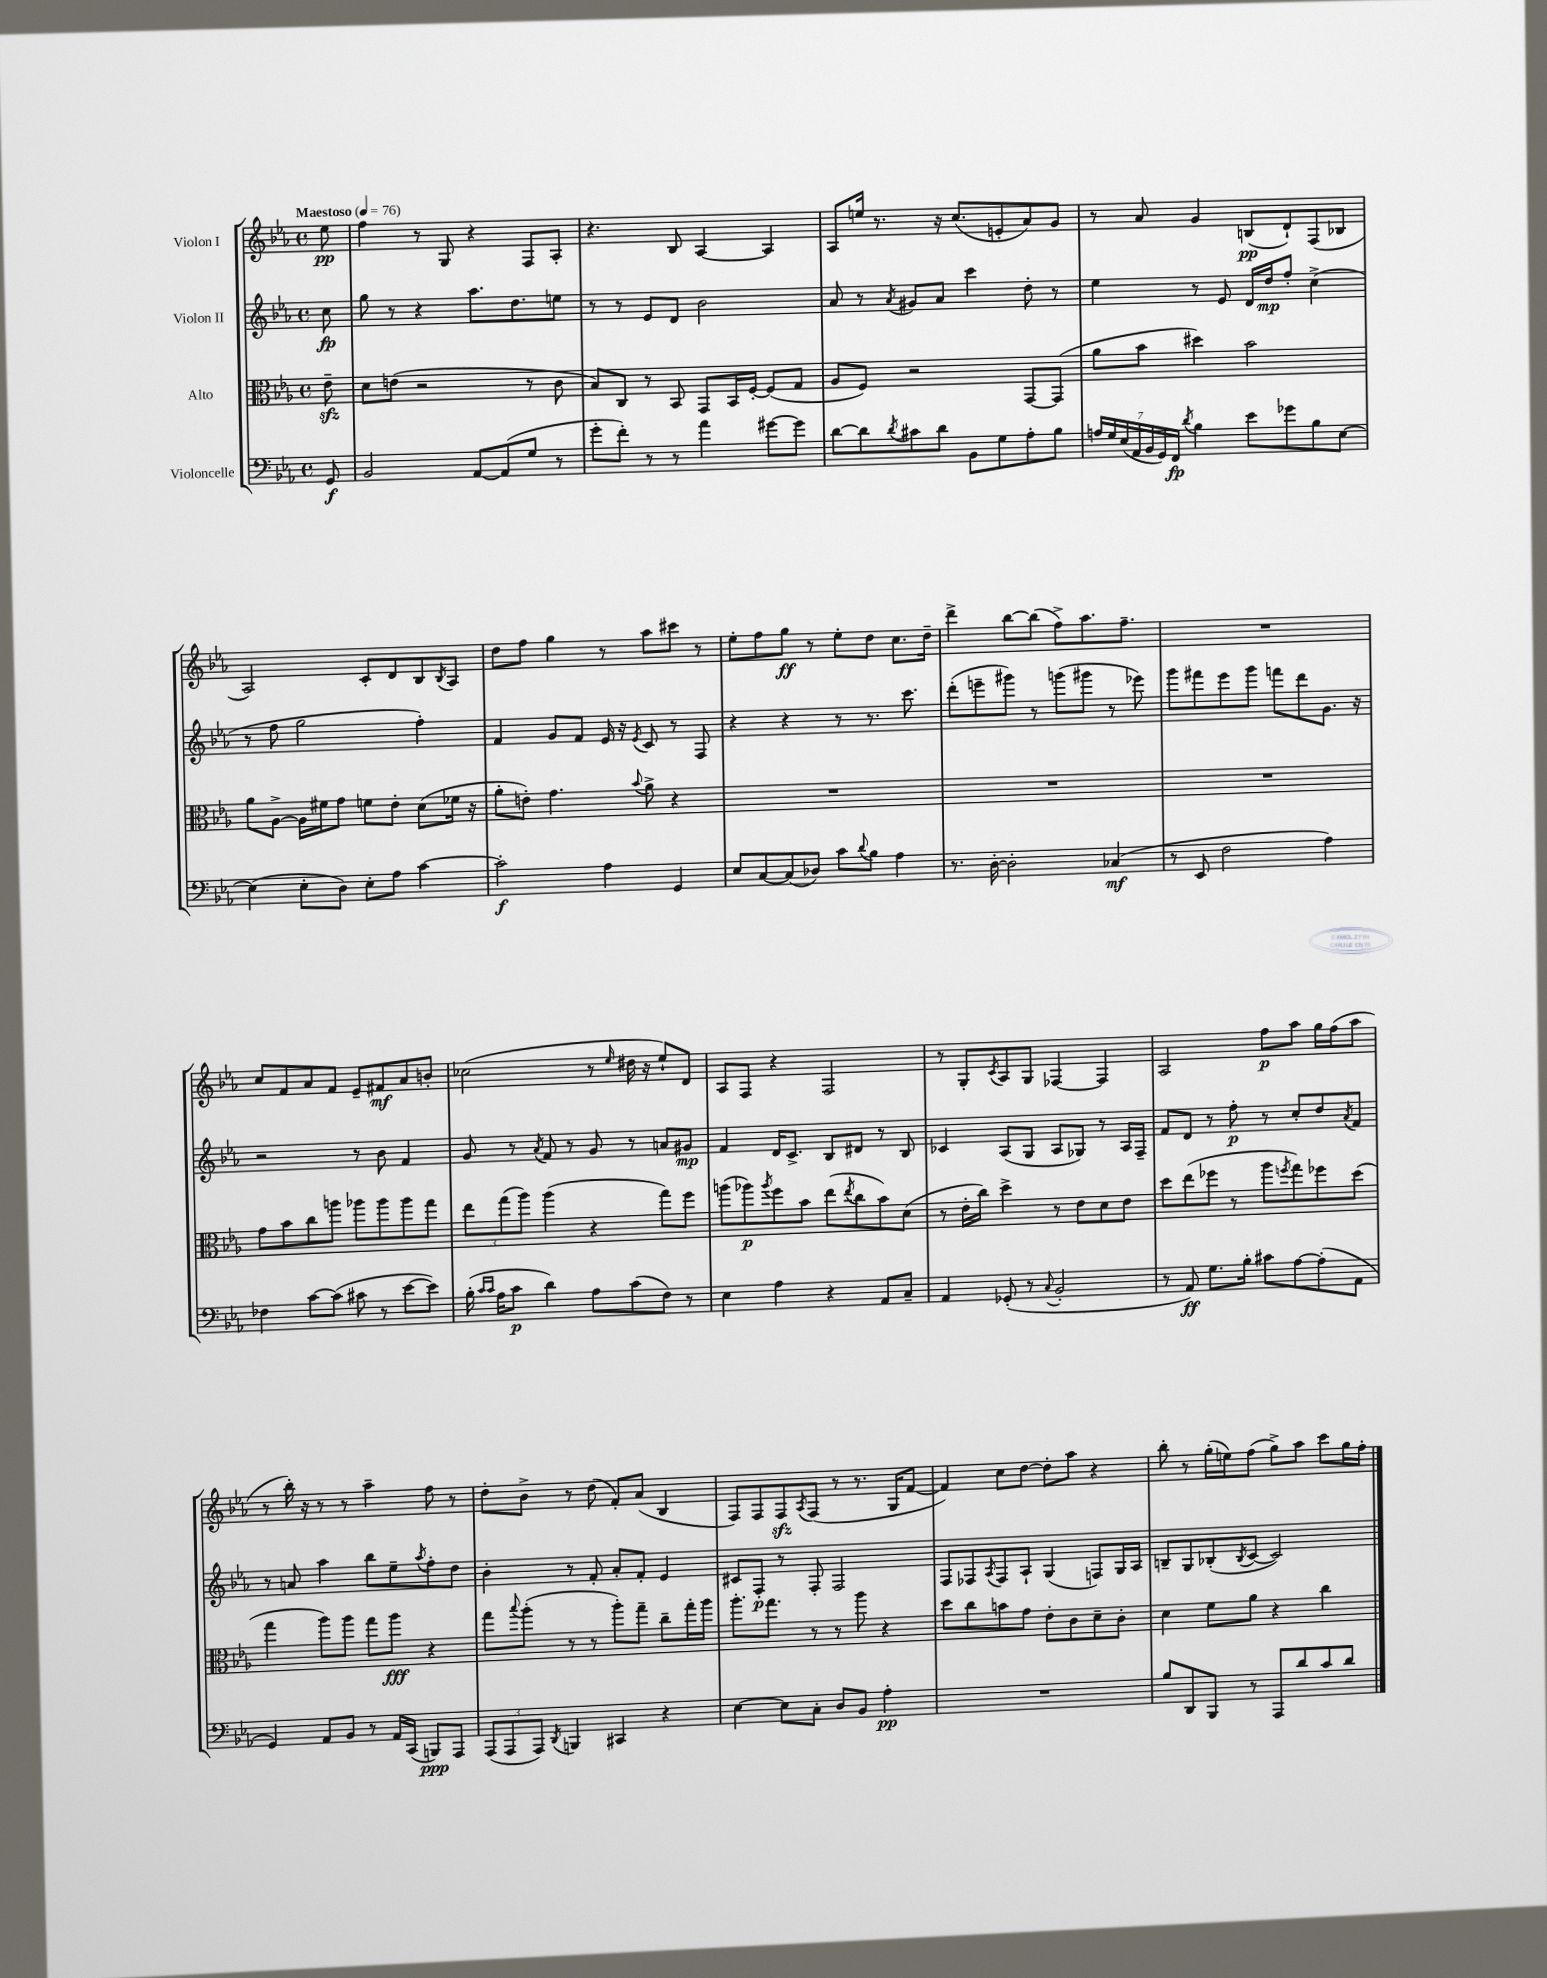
<<
\new StaffGroup <<
\new Staff = "s0" \with { instrumentName = "Violon I" } {
    \clef treble \key ees \major \defaultTimeSignature \time 4/4 \partial 8 \tempo "Maestoso" 4 = 76
    ees''8\pp |
    f''4 r8 g8 r4 f8 aes8-. |
    r4. bes8 aes4~ aes4 |
    aes8 e''16 r8. r16 c''8.( e'8-. aes'8) g'8 |
    r8 aes'8 g'4 b8\pp( d'8-!) f8( bes8 |
    aes2) c'8-. d'8 bes8 \acciaccatura { bes8 } aes8 |
    d''8 f''8 g''4 r8 aes''8 cis'''8 r8 |
    ees''8-. f''8 g''8\ff r8 ees''8-. d''8 c''8. d''16-- |
    d'''4-> bes''8~ bes''8( f''8->) aes''8. f''8.-- |
    R1 |
    c''8 f'8 aes'8 f'8 ees'8-- fis'8\mf aes'8 b'8-. |
    ces''2( r8 \grace { ees''16 } dis''16 r16 ees''8-!) d'8 |
    aes8 f8 r4 f2 |
    r8 g8-. \acciaccatura { c'8 } aes8 g8 fes4~ fes4 |
    aes2 f''8\p aes''8 g''16 f''16( aes''8 |
    r8 bes''16-.) r16 r8 r8 aes''4-- f''8 r8 |
    d''8-. bes'8-> r8 d''8( f'8-.) aes'8( bes4 |
    f8) f8 f8\sfz \acciaccatura { aes8 } f8( r8 r8. g16 f'8~ |
    f'4) c''8 d''8~ d''8-. aes''8 r4 |
    bes''8-. r8 g''16-.( e''16) f''8( g''8->) aes''8 c'''8 g''16 f''16-. \bar "|." |
}
\new Staff = "s1" \with { instrumentName = "Violon II" } {
    \clef treble \key ees \major \defaultTimeSignature \time 4/4 \partial 8
    c''8\fp |
    g''8 r8 r4 aes''8. d''8. e''8 |
    r8 r8 ees'8 d'8 bes'2 |
    aes'8 r8 \acciaccatura { aes'8 } gis'8 aes'8 c'''4 d''8-. r8 |
    ees''4 r8 ees'8 d'16 d''16\mp f''8-. c''4->( |
    r8 f''8 g''2 f''4-.) |
    f'4 g'8 f'8 ees'16 r16 \acciaccatura { ees'8 } c'8 r8 f8 |
    r4 r4 r8 r8. c'''8. |
    d'''8-.( e'''8-- gis'''8) r8 g'''8( gis'''8 r8 ees'''8) |
    g'''8 fis'''8 ees'''8 g'''8 f'''8 d'''8 g'8. r16 |
    r2 r8 bes'8 f'4 |
    g'8 r8 \acciaccatura { aes'8 } f'8 r8 g'8 r8 a'8 gis'8\mp |
    f'4 d'16 c'8.-> bes8 dis'8 r8 bes8 |
    ces'4 aes8( g8 aes8 ges8) r8 aes16 f16-- |
    f'8 d'8 r8 f''8-.\p r8 c''8-. d''8 \acciaccatura { aes'8 } f'8 |
    r8 a'8 aes''4 bes''8 ees''8-- \acciaccatura { aes''8 } f''8-. d''8 |
    bes'4-. r8 f'8-. aes'8-. f'8-. ees'4 |
    cis'8 f8-.\p r8 f8-. f2 |
    f8 fes8 \acciaccatura { aes8 } fes8 aes8-! g4( f8) g16 aes16 |
    b8-- g8 bes8-.( \acciaccatura { bes8 } c'8~ c'2) \bar "|." |
}
\new Staff = "s2" \with { instrumentName = "Alto" } {
    \clef alto \key ees \major \defaultTimeSignature \time 4/4 \partial 8
    ees'8--\sfz |
    d'8 e'8( r2 r8 c'8 |
    bes8) c8 r8 bes,8 g,8 bes,16 f16~-. f8( g8 |
    aes8 f8) r2 g,8~ g,8( |
    aes'8 bes'8 dis''4) bes'2 |
    aes'8 aes8~-> aes16 fis'16 g'8 f'8 ees'8-. d'8( fes'16 r16 |
    aes'8-. e'8-.) g'4. \appoggiatura { bes'8 } aes'8-> r4 |
    R1 |
    R1 |
    R1 |
    g'8 bes'8 c''8 a''8 aes''8 aes''8 aes''8 g''8 |
    \tuplet 3/2 { ees''8 g''8( aes''8) } aes''4( r4 g''8) f''8 |
    a''8( aes''8\p) \acciaccatura { aes''8 } f''8 bes'8 ees''8( \acciaccatura { ees''8 } c''8 bes'8) d'8( |
    r8 ees'16-. c''16) d''4-> r8 ees'8 d'8 ees'8 |
    d''8 ees''8( fes''8 r8 aes''8 \acciaccatura { f''8 } g''8) fes''8 d''8( |
    g''4 aes''8) aes''8 g''8 aes''8\fff r4 |
    g''8 \appoggiatura { bes''8 } aes''8-.( r8 r8 aes''8-.) g''8-- c''8-- g''16-. aes''16 |
    aes''8.-. g''8. r8 r8 aes''8 r4 |
    d''8 c''8 b'8 g'8 ees'8-. c'8 d'8-- c'8-. |
    d'4 f'8 aes'8 r4 c''4 \bar "|." |
}
\new Staff = "s3" \with { instrumentName = "Violoncelle" } {
    \clef bass \key ees \major \defaultTimeSignature \time 4/4 \partial 8
    g,8\f |
    bes,2 aes,8~ aes,8( g8 r8 |
    g'8-. f'8-.) r8 r8 aes'4 gis'8~ gis'8 |
    d'8~ d'8 \acciaccatura { d'8 } cis'8 d'8 bes,8 g8 aes8-. bes8 |
    \tuplet 7/4 { a16 g16 ees16( aes,16 bes,16 g,16) f,16\fp } \acciaccatura { d'8 } bes4 ees'8 ges'8 bes8 ees8~ |
    ees4( ees8-. d8) ees8-. aes8 c'4~ |
    c'2-.\f aes4 g,4 |
    ees8 c8~ c8( des8) c'8 \appoggiatura { d'8 } bes8 aes4 |
    r8. d16~-. d2-. ces4\mf( |
    r8 ees,8 f2 aes4) |
    fes4 c'8~ c'8( cis'8 r8 ees'8~ ees'8) |
    bes16-.( \grace { c'16 c'16 } aes16 c'8\p d'4) aes8 c'8( f8) r8 |
    ees4 aes4 r4 aes,8 c8-- |
    aes,4 ges,8-.( r8 \appoggiatura { c8 } bes,2-. |
    r8 aes,8\ff) g8. bes16-. cis'8 aes8~ aes8-.( aes,8 |
    g,4) aes,8 bes,8 r8 aes,16 c,16( b,,8\ppp) aes,,8 |
    \tuplet 3/2 { aes,,8( aes,,8 aes,,8) } \acciaccatura { d,8 } b,,4 cis,4 r4 |
    ees4~ ees8 c8-. d8 bes,8 aes4-.\pp |
    R1 |
    bes8 d,8 bes,,8 r8 aes,,8 d'8 c'8 d'8 \bar "|." |
}
>>
>>
\layout { \context { \Score \remove "Bar_number_engraver" } }
